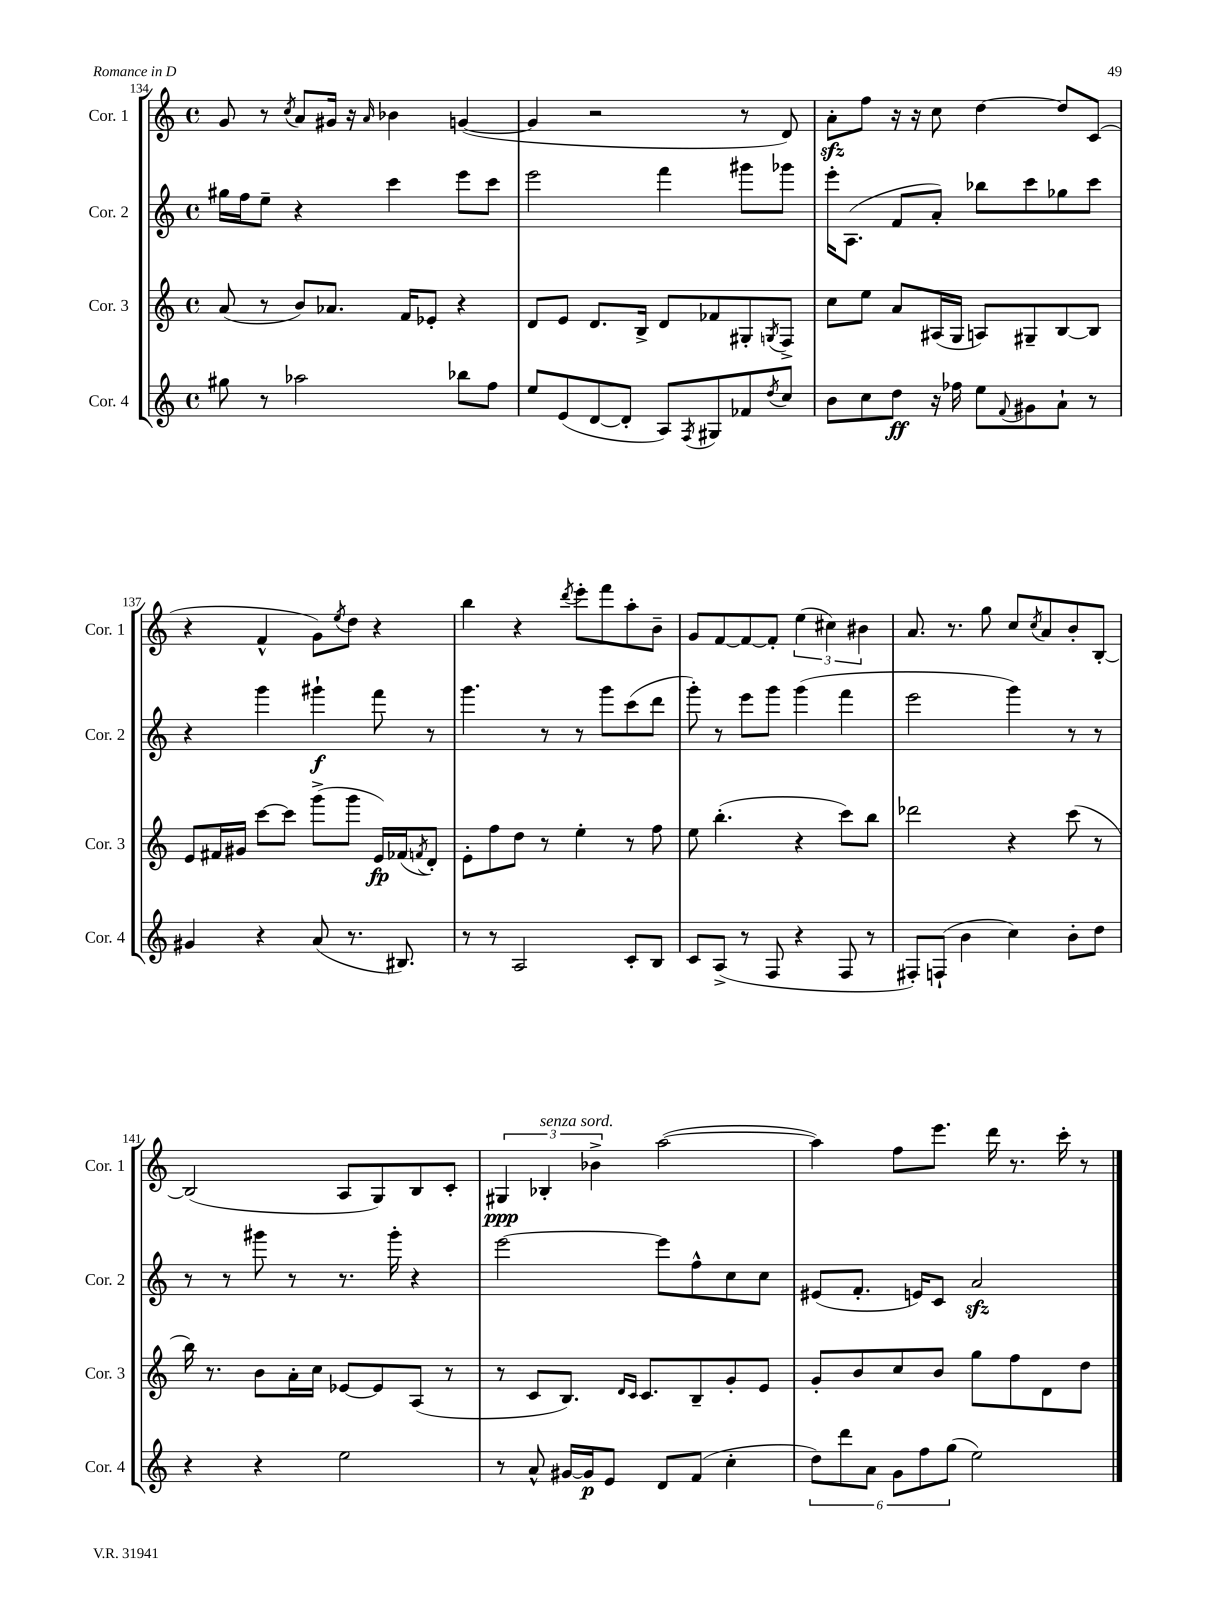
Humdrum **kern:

**kern	**kern	**kern	**kern
*staff4	*staff3	*staff2	*staff1
*clefG2	*clefG2	*clefG2	*clefG2
*k[]	*k[]	*k[]	*k[]
*M4/4	*M4/4	*M4/4	*M4/4
*met(c)	*met(c)	*met(c)	*met(c)
8gg#\	(8a/	16gg#\LL	8g/
.	.	16ff\J	.
8r	8r	8ee~\J	8r
.	.	.	8qcc/
2aa-\	8b/L)	4r	8a/L
.	8.a-/J	.	16g#/Jk
.	.	.	16r
.	.	.	16qqa/
.	.	4ccc\	4b-\
.	16f/LK	.	.
.	8e-'/J	.	.
8bb-\L	4r	8eee\L	([4g/
8ff\J	.	8ccc\J	.
=	=	=	=
8ee/L	8d/L	2eee\	4g/]
(8e/	8e/J	.	.
[8d/	8.d/L	.	2r
8d'/]J	.	.	.
.	16B^/Jk	.	.
8A/L)	8d/L	4fff\	.
8qF/	.	.	.
8G#/	8f-/	.	.
8f-/	8G#'/	8ggg#\L	8r
8qdd/	8qG/	.	.
8cc/J	8F^/J	8ggg-\J	8d/)
=	=	=	=
8b\L	8cc\L	16eee'\LK	8a'\L
.	.	(8.A\J	.
8cc\	8ee\J	.	8ff\J
8dd\J	8a/L	8f/L	16r
.	.	.	16r
16r	(16A#/L	8a'/J)	8cc\
16ff-\	16G/JJ	.	.
8ee\L	8A/L)	8bb-\L	[4dd\
8qqf/	.	.	.
8g#\	8G#~/	8ccc\	.
8a`\J	[8B/	8gg-\	8dd/]L
8r	8B/]J	8ccc\J	(8c/J
=	=	=	=
4g#/	8e/L	4r	4r
.	16f#/L	.	.
.	16g#/JJ	.	.
4r	[8ccc\L	4ggg\	4f^^/
.	8ccc\]J	.	.
(8a/	(8ggg^\L	4ggg#`\	8g\L)
.	.	.	8qee/
8.r	8ggg\J	.	8dd\J
.	16e/LL)	8fff\	4r
8.B#/)	(16f-/J	.	.
.	8qf/	.	.
.	8d'/J)	8r	.
=	=	=	=
8r	8e'\L	4.ggg\	4bb\
8r	8ff\	.	.
2A/	8dd\J	.	4r
.	8r	8r	.
.	.	.	8qddd/
.	4ee'\	8r	8eee'\L
.	.	8ggg\L	8fff\
8c'/L	8r	(8ccc\	8aa'\
8B/J	8ff\	8ddd\J	8b~\J
=	=	=	=
8c/L	8ee\	8ggg'\)	8g/L
(8A^/J	(4.bb'\	8r	[8f/
8r	.	8eee\L	8f/_
8F/	.	8ggg\J	8f'/]J
4r	4r	(4ggg\	(6ee\
.	.	.	6cc#\)
8F/	8ccc\L)	4fff\	.
.	.	.	6b#\
8r	8bb\J	.	.
=	=	=	=
8F#'/L)	2ddd-\	2eee\	8.a/
(8F`/J	.	.	.
.	.	.	8.r
4b\	.	.	.
.	.	.	8gg\
4cc\)	4r	4ggg\)	8cc/L
.	.	.	8qcc/
.	.	.	8a/
8b'\L	(8ccc\	8r	8b'/
8dd\J	8r	8r	[8B'/J
=	=	=	=
4r	16bb\)	8r	(2B/]
.	8.r	.	.
.	.	8r	.
4r	8b\L	8ggg#\	.
.	16a'\L	8r	.
.	16cc\JJ	.	.
2ee\	[8e-/L	8.r	8A/L
.	8e-/]	.	8G/)
.	.	16ggg#'\	.
.	(8A/J	4r	8B/
.	8r	.	8c'/J
=	=	=	=
8r	8r	[2eee\	6G#/
8a^^/	8c/L	.	.
.	.	.	6B-'/
[16g#/LL	8.B/J)	.	.
16g#/]J	.	.	.
.	.	.	6b-^\
8e/J	.	.	.
.	16qqd/LL	.	.
.	16qqc/JJ	.	.
.	8.c/L	.	.
8d/L	.	8eee\]L	([2aa\
(8f/J	8B~/	8ff^^\	.
4cc'\	8g'/	8cc\	.
.	8e/J	8cc\J	.
=	=	=	=
12dd\L)	8g'/L	(8e#/L	4aa\])
12ddd\	.	.	.
.	8b/	8.f'/J	.
12a\J	.	.	.
12g\L	8cc/	.	8ff\L
.	.	16e/LK)	.
12ff\	.	.	.
.	8b/J	8c/J	8.eee\J
(12gg\J	.	.	.
2ee\)	8gg\L	2a/	.
.	.	.	16ddd\
.	8ff\	.	8.r
.	8d\	.	.
.	.	.	16ccc'\
.	8dd\J	.	8r
==	==	==	==
*-	*-	*-	*-
